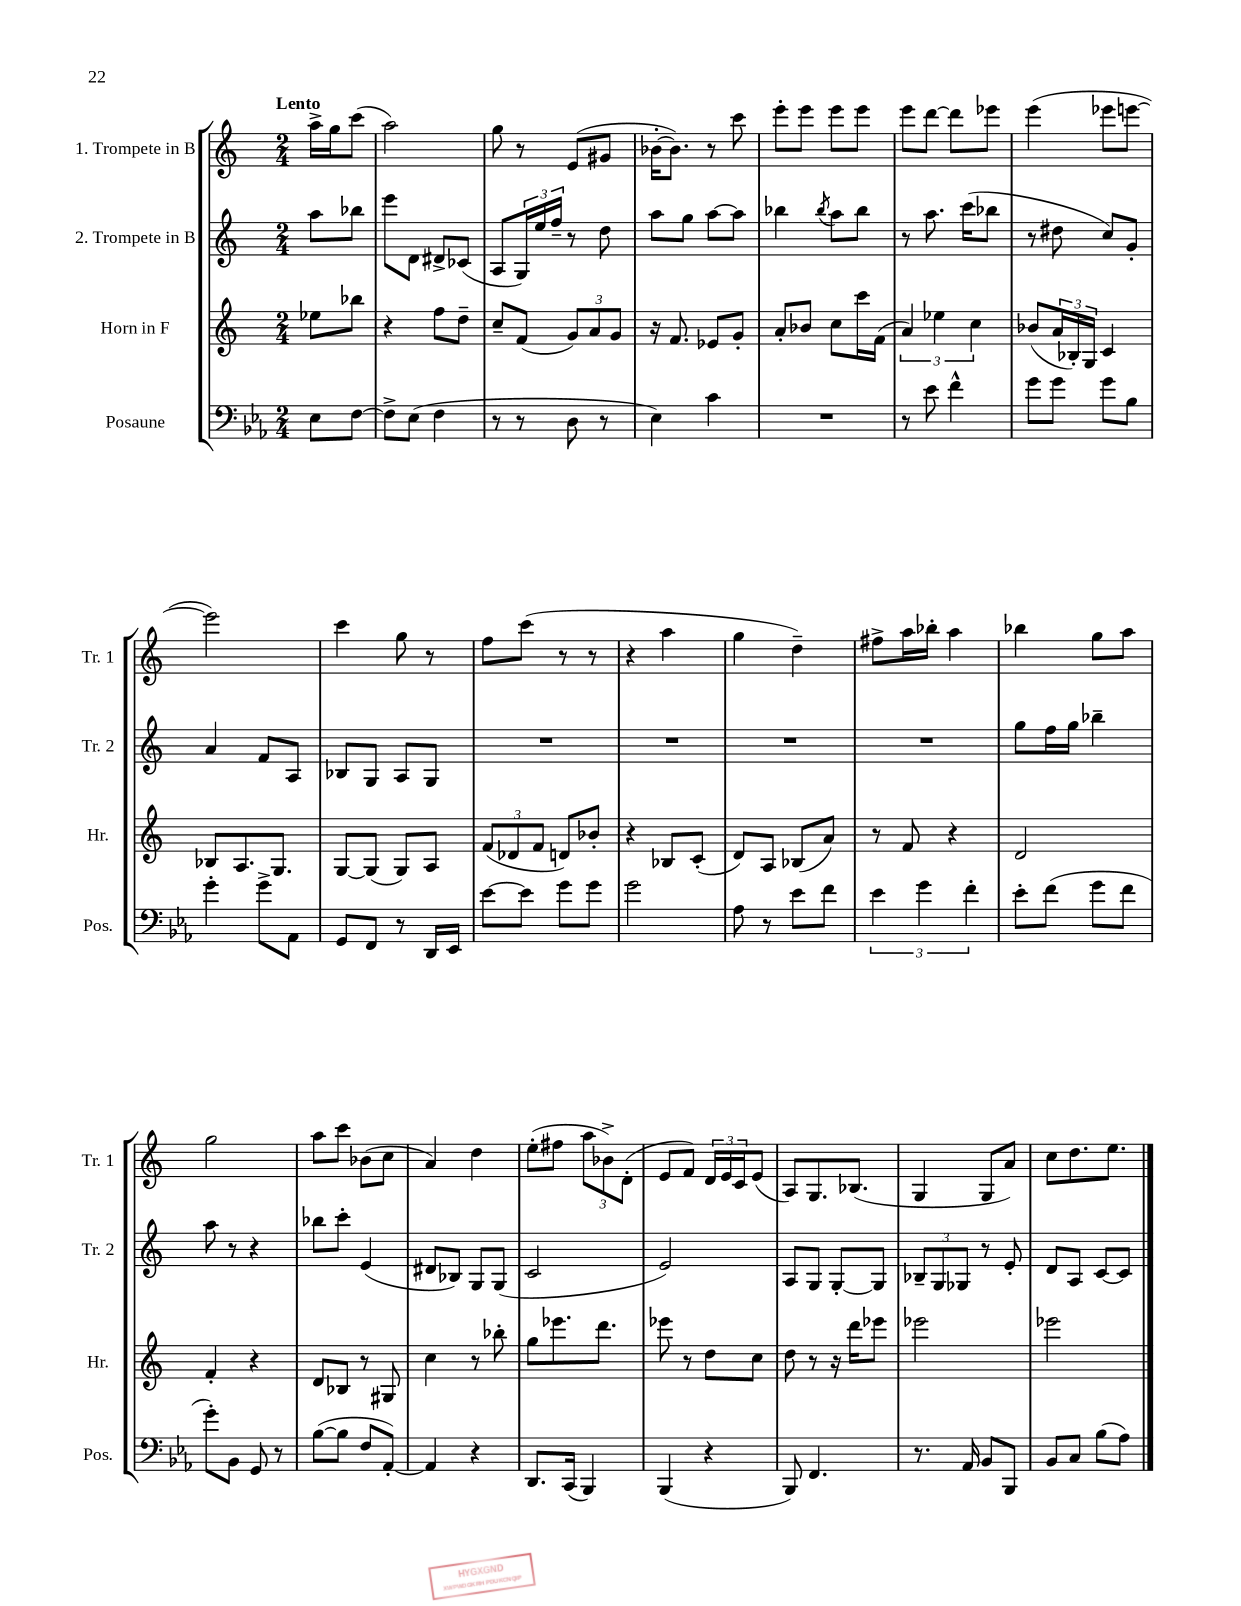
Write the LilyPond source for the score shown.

<<
\new StaffGroup <<
\new Staff = "s0" \with { instrumentName = "1. Trompete in B" shortInstrumentName = "Tr. 1" } {
    \clef treble \key c \major \numericTimeSignature \time 2/4 \partial 4 \tempo "Lento"
    a''16-> g''16 c'''8( |
    a''2) |
    g''8 r8 e'8( gis'8 |
    bes'16~-. bes'8.) r8 c'''8 |
    e'''8-. e'''8 e'''8 e'''8 |
    e'''8 d'''8~ d'''8 ees'''8 |
    e'''4( ees'''8 e'''8~ |
    e'''2) |
    c'''4 g''8 r8 |
    f''8 c'''8( r8 r8 |
    r4 a''4 |
    g''4 d''4--) |
    fis''8-> a''16 bes''16-. a''4 |
    bes''4 g''8 a''8 |
    g''2 |
    a''8 c'''8 bes'8( c''8 |
    a'4) d''4 |
    e''8-.( fis''8 \tuplet 3/2 { a''8 bes'8->) d'8-.( } |
    e'8 f'8) \tuplet 3/2 { d'16 e'16 c'16 } e'8( |
    a8) g8. bes8.( |
    g4 g8 a'8) |
    c''8 d''8. e''8. \bar "|." |
}
\new Staff = "s1" \with { instrumentName = "2. Trompete in B" shortInstrumentName = "Tr. 2" } {
    \clef treble \key c \major \numericTimeSignature \time 2/4 \partial 4
    a''8 bes''8 |
    e'''8 d'8 dis'8-> ces'8( |
    a8 \tuplet 3/2 { g16) e''16 f''16-- } r8 d''8 |
    a''8 g''8 a''8~ a''8 |
    bes''4 \acciaccatura { bes''8 } a''8 bes''8 |
    r8 a''8. c'''16( bes''8 |
    r8 dis''8 c''8) g'8-. |
    a'4 f'8 a8 |
    bes8 g8 a8 g8 |
    R2 |
    R2 |
    R2 |
    R2 |
    g''8 f''16 g''16 bes''4-- |
    a''8 r8 r4 |
    bes''8 c'''8-. e'4( |
    dis'8 bes8) g8 g8( |
    c'2 |
    e'2) |
    a8 g8 g8~-. g8 |
    \tuplet 3/2 { bes8-- g8 ges8 } r8 e'8-. |
    d'8 a8 c'8~ c'8 \bar "|." |
}
\new Staff = "s2" \with { instrumentName = "Horn in F" shortInstrumentName = "Hr." } {
    \clef treble \key c \major \numericTimeSignature \time 2/4 \partial 4
    ees''8 bes''8 |
    r4 f''8 d''8-- |
    c''8-- f'8( \tuplet 3/2 { g'8) a'8 g'8 } |
    r16 f'8. ees'8 g'8-. |
    a'8-. bes'8 c''8 c'''16 f'16( |
    \tuplet 3/2 { a'4) ees''4 c''4 } |
    bes'8( \tuplet 3/2 { a'16 bes16-.) g16 } c'4 |
    bes8 a8. g8. |
    g8~ g8( g8) a8 |
    \tuplet 3/2 { f'8( des'8 f'8 } d'8) bes'8-. |
    r4 bes8 c'8-.( |
    d'8) a8 bes8( a'8) |
    r8 f'8 r4 |
    d'2 |
    f'4-. r4 |
    d'8 bes8 r8 gis8 |
    c''4 r8 bes''8-. |
    g''8 ees'''8. d'''8. |
    ees'''8 r8 d''8 c''8 |
    d''8 r8 r16 d'''16 ees'''8 |
    ees'''2 |
    ees'''2 \bar "|." |
}
\new Staff = "s3" \with { instrumentName = "Posaune" shortInstrumentName = "Pos." } {
    \clef bass \key ees \major \numericTimeSignature \time 2/4 \partial 4
    ees8 f8~ |
    f8-> ees8( f4 |
    r8 r8 d8 r8 |
    ees4) c'4 |
    R2 |
    r8 ees'8 f'4-^ |
    g'8 g'8 g'8 bes8 |
    g'4-. g'8-> aes,8 |
    g,8 f,8 r8 d,16 ees,16 |
    ees'8~ ees'8 g'8 g'8 |
    g'2 |
    aes8 r8 ees'8 f'8 |
    \tuplet 3/2 { ees'4 g'4 f'4-. } |
    ees'8-. f'8( g'8 f'8 |
    g'8-.) bes,8 g,8 r8 |
    bes8~( bes8 f8 aes,8~-.) |
    aes,4 r4 |
    d,8. c,16( bes,,4) |
    bes,,4( r4 |
    bes,,8) f,4. |
    r8. aes,16 bes,8 bes,,8 |
    bes,8 c8 bes8( aes8) \bar "|." |
}
>>
>>
\layout { \context { \Score \remove "Bar_number_engraver" } }
